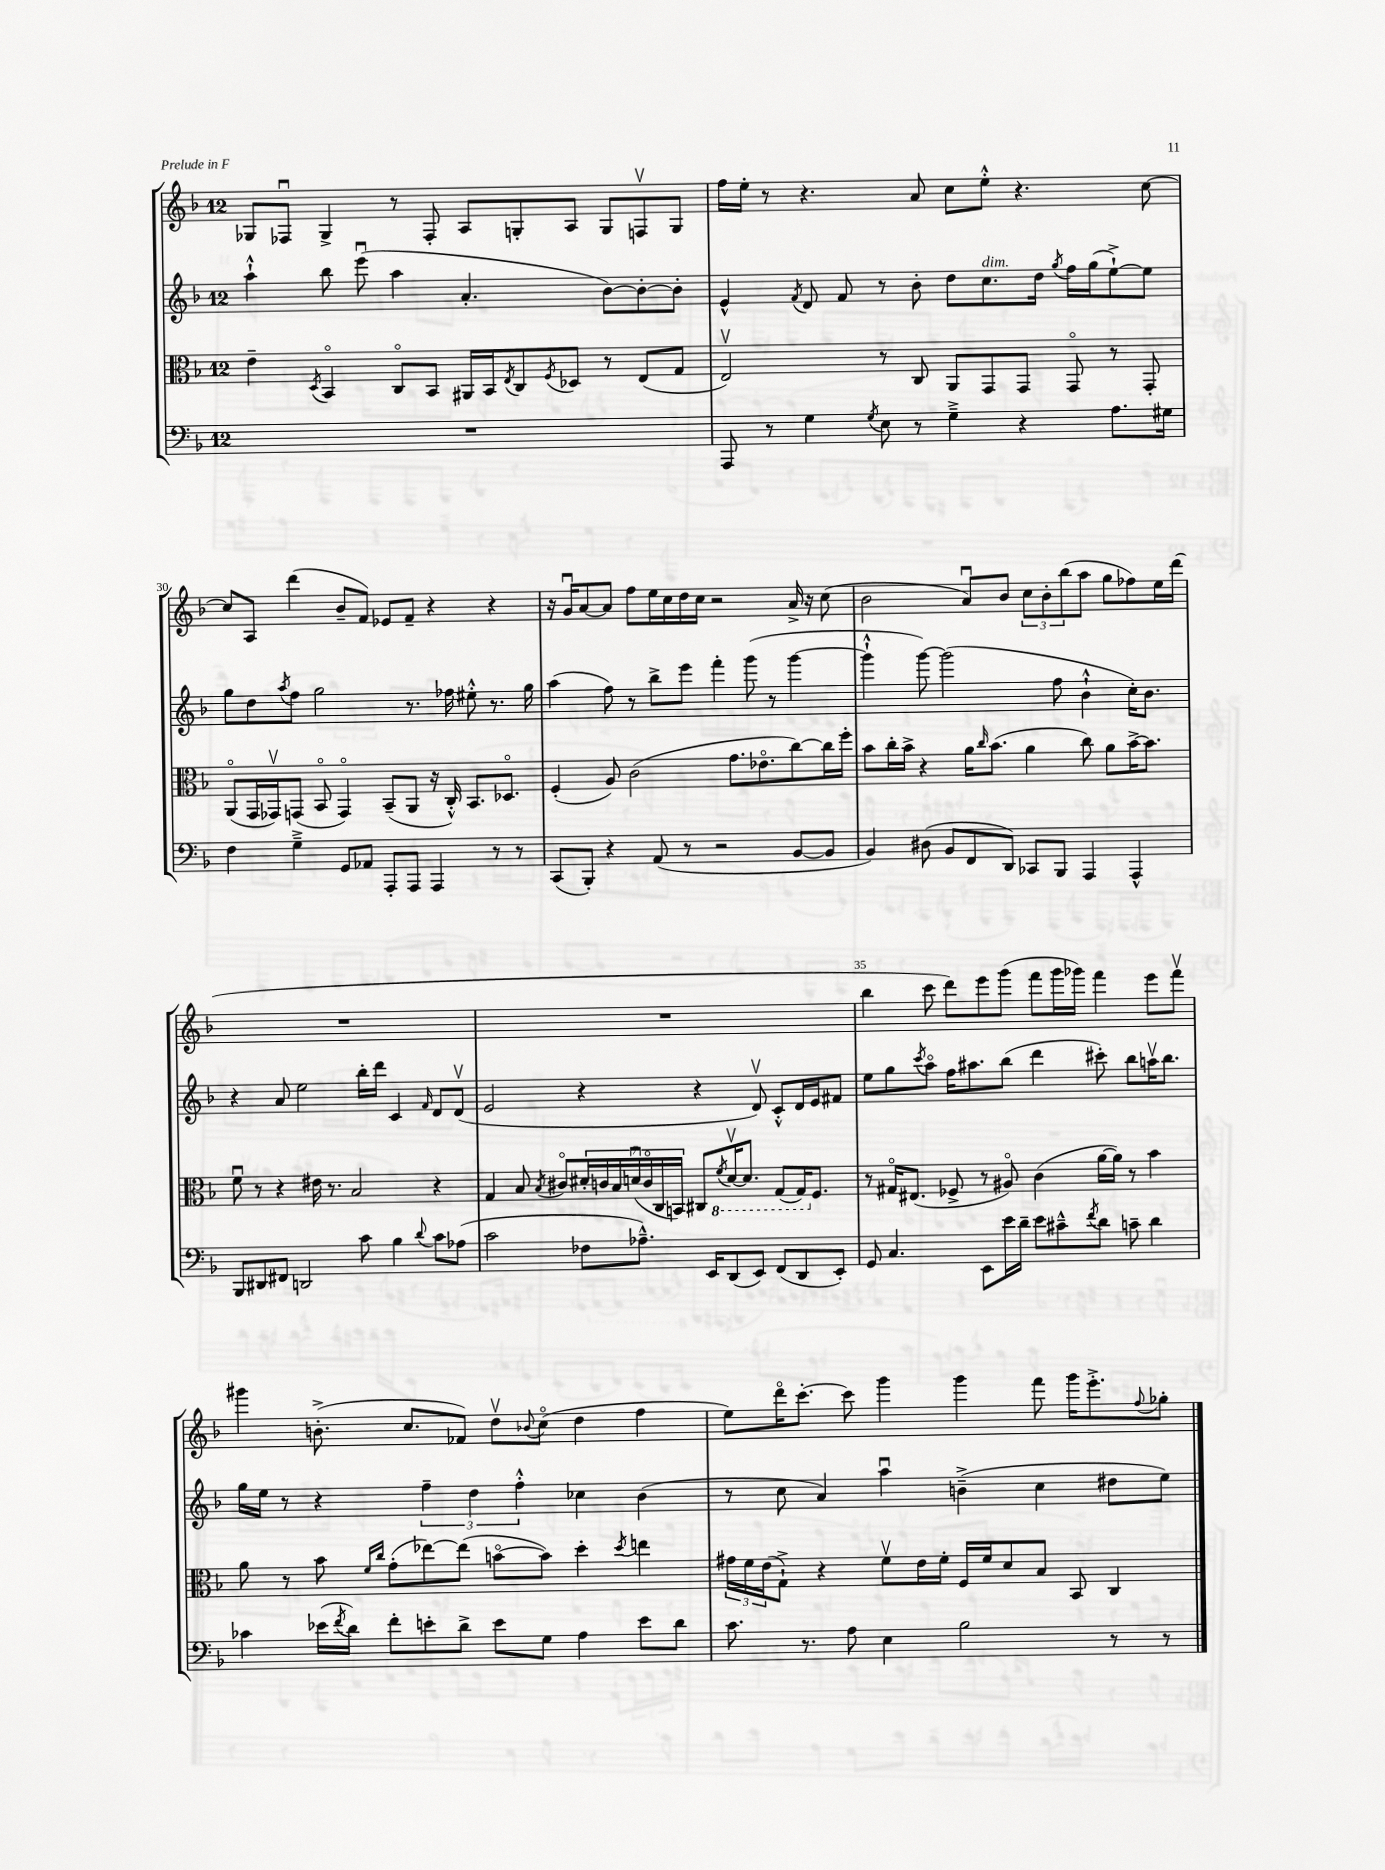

**kern	**kern	**kern	**kern
*staff4	*staff3	*staff2	*staff1
*clefF4	*clefC3	*clefG2	*clefG2
*k[b-]	*k[b-]	*k[b-]	*k[b-]
*M12/8	*M12/8	*M12/8	*M12/8
1.r	4e~	4aa`^^	8G-
.	.	.	8F-u
.	8qD	.	.
.	4BB-o	8bb-	4G-^
.	.	(8eeeu	.
.	8Co	4aa	8r
.	8BB-	.	8F-'
.	16AA#	4.a'	8A
.	16BB-	.	.
.	8qE	.	.
.	8C	.	8G'
.	8qF	.	.
.	8D-	.	8A
.	8r	[8b-)	8G
.	(8E	8b-'_	8Fv
.	8G	8b-']	8G
=	=	=	=
8AAA	2Ev)	4e^^	16ff
.	.	.	16ee'
8r	.	.	8r
.	.	8qf	.
4G	.	8d	4.r
.	.	8f	.
8qG	.	.	.
8E	8r	8r	.
8r	8C	8b-'	8a
4G~^	8AA	8dd	8cc
.	8GG	8.cc	8ee'^^
4r	8GG	.	4.r
.	.	16dd	.
.	.	8qgg	.
.	8GGo	16ff	.
.	.	(16gg	.
8.A	8r	[8ee`^)	.
.	8GG'	8ee]	[8cc
16G#	.	.	.
=	=	=	=
4F	(8AAo	8gg	8cc]
.	16GG	8dd	8A
.	16GG-v)	.	.
.	.	8qaa	.
4G~^	(8GG	8ff	(4ddd
.	8BB-o	2gg	.
8GG	4GGo)	.	8b-~
8AA-	.	.	8f)
8AAA'	(8BB-~	.	8e-
8AAA	8AA	8.r	8f~
4AAA	16r	.	4r
.	16C'^^)	16ff-	.
.	8.BB-	8ee#'^^	.
8r	.	8.r	4r
.	8.D-o	.	.
8r	.	.	.
.	.	16gg	.
=	=	=	=
(8CC	(4F'	(4aa	16r
.	.	.	16gu
8BBB-')	.	.	[8a
4r	8A)	8ff)	8a]
.	(2c	8r	8ff
(8AA	.	8bb-^	16ee
.	.	.	16cc
8r	.	8eee	16dd
.	.	.	16cc
2r	.	4fff'	2r
.	8.g	.	.
.	.	(8ggg	.
.	8.e-o	.	.
.	.	8r	.
[8BB-	[8cc)	[4ggg	16a^
.	.	.	16r
8BB-]	16cc]	.	(8cc
.	16ff'	.	.
=	=	=	=
4BB-)	8b-	4ggg`^^]	2b-
.	16cc'	.	.
.	16b-^	.	.
(8D#	4r	[8ggg)	.
8BB-	.	(2ggg]	.
8FF	16a	.	8au)
.	16qqcc	.	.
.	(8.b-	.	.
8DD)	.	.	8b-
8CC-	4a	.	12cc
.	.	.	12b-'
8BBB-	.	8ff	.
.	.	.	(12bb-
4AAA	8cc)	4b-`^^	8aa
.	8a	.	8gg
4AAA^^	[16b-^	16cc')	8ff-)
.	8.b-]	8.b-	.
.	.	.	16ee
.	.	.	(16ddd
=	=	=	=
8BBB-	8fu	4r	1.r
8DD#	8r	.	.
8FF#	4r	8a	.
2DD	.	2ee	.
.	16e#	.	.
.	8.r	.	.
.	2B-	.	.
8c	.	16bb-'	.
.	.	16ddd	.
4B-	.	4c	.
8qqd	.	16qqf	.
8c	4r	8d	.
(8A-	.	(8dv	.
=	=	=	=
2c	4G	2e	1.r
.	8B-	.	.
.	8qB-	.	.
.	8c#o	.	.
8F-	28d#'	4r	.
.	28c	.	.
.	28B-	.	.
.	(28du	.	.
8.A-~^^)	.	.	.
.	28co	.	.
.	28C	.	.
.	28BB)	.	.
.	8C#	4r	.
16EE	.	.	.
.	8qF	.	.
(8DD	[16Dv	.	.
.	8.D]	.	.
8EE)	.	8dv)	.
(8FF	(8GG	8c'^^	.
8DD	16GG)	16d	.
.	8.F	16e	.
8EE')	.	8f#	.
=	=	=	=
8GG	8r	8ee	4bb-
4.C	16G#o	8gg	.
.	(8.E#	.	.
.	.	8qccc	.
.	.	8aao	8ccc
.	8F-^	16ff	8ddd)
.	.	8.aa#	.
8EE	8r	.	8eee
16e	8A#o)	(8bb-	(8ggg
16d~	.	.	.
8e	(4c	4ddd	8fff
8c#~^^	.	.	16ggg
.	.	.	16ggg-)
8qf	.	.	.
8d	[16a	8ccc#')	4fff
.	16a])	.	.
8c~	8r	8bb-	.
4d	4b-	16aav	8eee
.	.	8.bb-	.
.	.	.	8fffv
=	=	=	=
4c-	8a	16gg	4ggg#
.	.	16ee	.
.	8r	8r	.
(16e-	8b-	4r	(8.b'^
8qf	.	.	.
16d)	.	.	.
.	16qqf	.	.
.	16qqcc	.	.
8f'	(8g'	.	.
.	.	.	8.cc
8e'	[8ee-)	6ff~	.
8d^	(8ee-]	.	8f-)
.	.	6dd	.
8e	[8bo	.	8ddv
.	.	6ff'^^	.
.	.	.	8qqb-
8G	8b])	.	(8cco
4A	4dd'	4cc-	4dd
.	8qdd	.	.
8e	4ee	(4b-	4ff
8d	.	.	.
=	=	=	=
8.c	24g#	8r	8ee)
.	24f	.	.
.	(24e	.	.
.	8G`^)	8cc	16dddo
8.r	.	.	[8.ccc'
.	4r	4a)	.
8A	.	.	8ccc]
4E	8fv	4aau	4ggg
.	16e	.	.
.	16f'	.	.
2B-	16F	(4b~^	4ggg
.	16f	.	.
.	8d	.	.
.	8B-	4cc	8fff
.	8BB-	.	16ggg
.	.	.	8.eee'^
8r	4C	8dd#	.
.	.	.	8qqff
8r	.	8ee)	8gg-'
==	==	==	==
*-	*-	*-	*-
